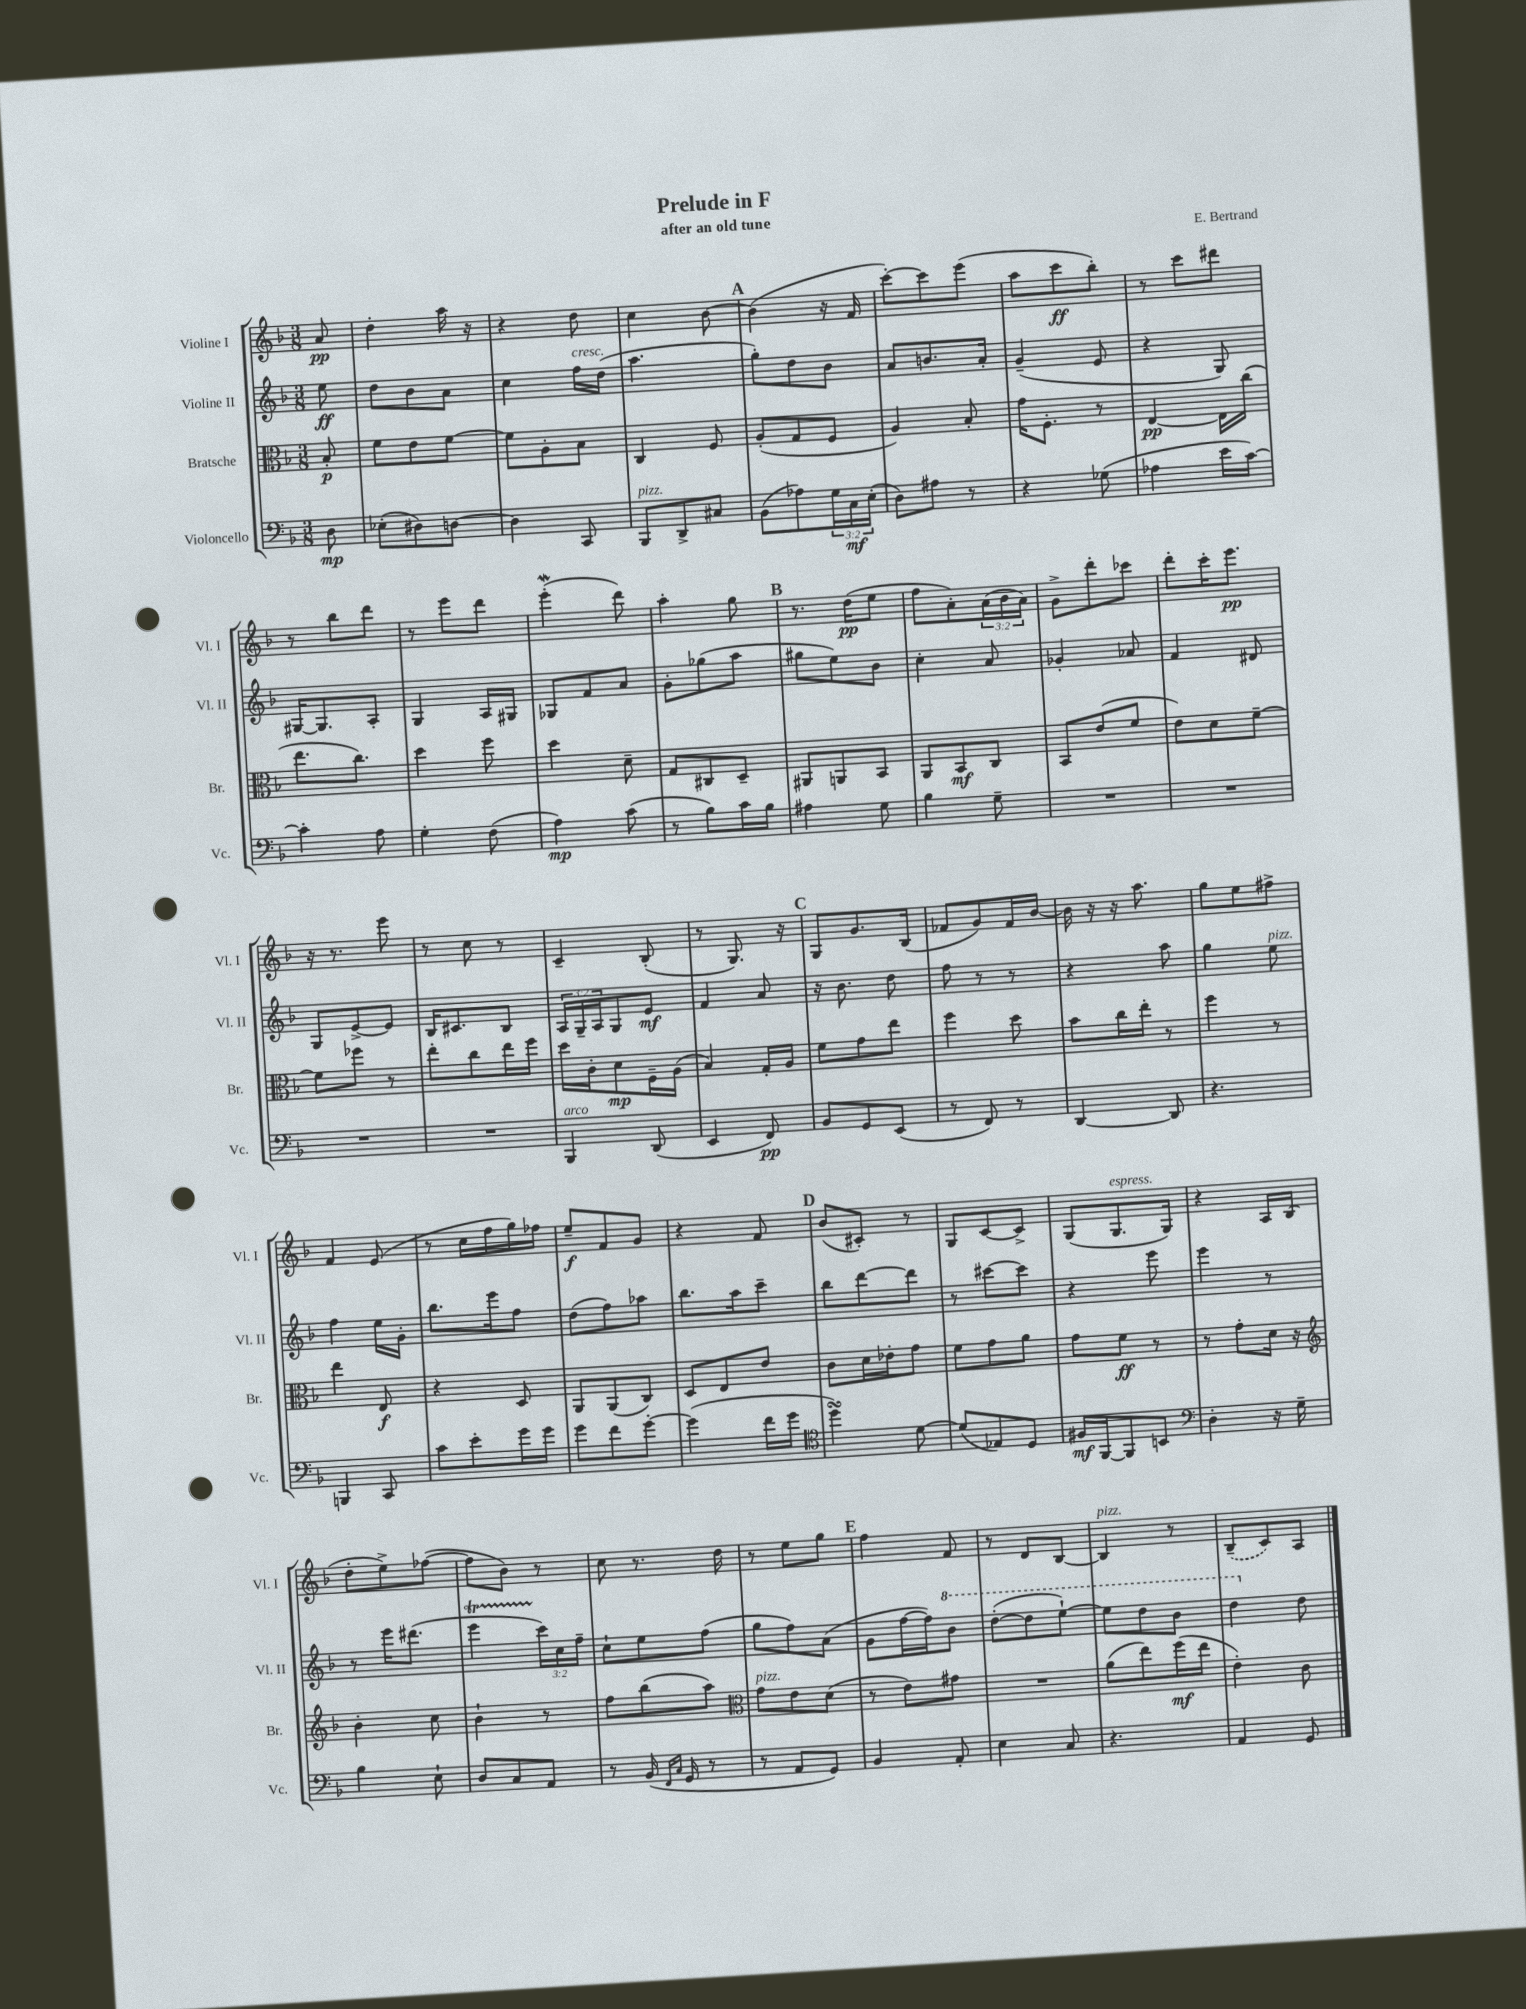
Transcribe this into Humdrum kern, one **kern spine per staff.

**kern	**dynam	**kern	**dynam	**kern	**dynam	**kern	**dynam
*part4	*part4	*part3	*part3	*part2	*part2	*part1	*part1
*staff4	*staff4	*staff3	*staff3	*staff2	*staff2	*staff1	*staff1
*I"Violoncello	*	*I"Bratsche	*	*I"Violine II	*	*I"Violine I	*
*I'Vc.	*	*I'Br.	*	*I'Vl. II	*	*I'Vl. I	*
*clefF4	*	*clefC3	*	*clefG2	*	*clefG2	*
*k[b-]	*	*k[b-]	*	*k[b-]	*	*k[b-]	*
*M3/8	*	*M3/8	*	*M3/8	*	*M3/8	*
=	=	=	=	=	=	=	=
8D\	mp	8B-'/	p	8ee\	ff	8a/	pp
=1	=1	=1	=1	=1	=1	=1	=1
(8E-X'\L	.	8f\L	.	8dd\L	.	4dd'\	.
8D#X\)	.	8e\	.	8b-\	.	.	.
[8Dn\J	.	[8f\J	.	8a\J	.	16aa\	.
.	.	.	.	.	.	16r	.
=2	=2	=2	=2	=2	=2	=2	=2
4D\]	.	8f\L]	.	4cc\	.	4r	.
.	.	8A'\	.	.	.	.	.
!	!	!	!	!LO:TX:a:i:t=cresc.	!	!	!
8CC/	.	8B-\J	.	16ff\LL	.	8dd\	.
.	.	.	.	(16dd\JJ	.	.	.
=3	=3	=3	=3	=3	=3	=3	=3
!LO:TX:a:i:t=pizz.	!	!	!	!	!	!	!
8BBB-/L	.	4C/	.	4.aa\	.	4cc\	.
8DD^/	.	.	.	.	.	.	.
8C#X/J	.	8F/	.	.	.	[8b-\	.
!!LO:REH:place=s1:t=A
=4	=4	=4	=4	=4	=4	=4	=4
(8BB-\L	.	(8A'/L	.	8gg'\L)	.	(4b-\]	.
8A-X\)	.	8G/	.	8dd\	.	.	.
24G\L	.	8F/J	.	8b-\J	.	16r	.
24C\	mf	.	.	.	.	.	.
.	.	.	.	.	.	16f/	.
(24E'\JJ	.	.	.	.	.	.	.
=5	=5	=5	=5	=5	=5	=5	=5
8D\L)	.	4A/)	.	8a/L	.	[8ccc'\L)	.
8A#X\J	.	.	.	8.bn/	.	8ccc\]	.
8r	.	8B-'/	.	.	.	(8eee\J	.
.	.	.	.	16a'/Jk	.	.	.
=6	=6	=6	=6	=6	=6	=6	=6
4r	.	16g\KL	.	(4g~/	.	8aa\L	.
.	.	8.F'\J	.	.	.	.	.
.	.	.	.	.	.	8ccc\	ff
(8G-X\	.	8r	.	8e/	.	8bb-'\J)	.
=7	=7	=7	=7	=7	=7	=7	=7
4A-X\	.	[4E/	pp	4r	.	8r	.
.	.	.	.	.	.	8ccc\L	.
16e\LL	.	16E\LL]	.	8G/)	.	8ddd#X\J	.
[16c\JJ)	.	(16cc\JJ	.	.	.	.	.
!!LO:LB:g=z
=8	=8	=8	=8	=8	=8	=8	=8
4c'\]	.	8.ee\L	.	[16G#X/KL	.	8r	.
.	.	.	.	8.G#/]	.	.	.
.	.	.	.	.	.	8bb-\L	.
.	.	8.cc\J)	.	.	.	.	.
8A\	.	.	.	8A'/J	.	8ddd\J	.
=9	=9	=9	=9	=9	=9	=9	=9
4G'\	.	4dd\	.	4G/	.	8r	.
.	.	.	.	.	.	8eee\L	.
(8F\	.	8ff\	.	16A/LL	.	8ddd\J	.
.	.	.	.	16G#X/JJ	.	.	.
=10	=10	=10	=10	=10	=10	=10	=10
4A\)	mp	4dd\	.	8G-X/L	.	(4eeeW'\	.
.	.	.	.	8f/	.	.	.
(8c\	.	8d~\	.	8a/J	.	8ddd\)	.
=11	=11	=11	=11	=11	=11	=11	=11
8r	.	8G/L	.	8g'\L	.	4aa'\	.
8B-\L)	.	8C#X/	.	(8gg-X\	.	.	.
16c\L	.	8D~/J	.	8aa\J	.	8gg\	.
16B-\JJ	.	.	.	.	.	.	.
!!LO:REH:place=s1:t=B
=12	=12	=12	=12	=12	=12	=12	=12
4A#X\	.	8AA#X/L	.	8gg#X\L	.	8.r	.
.	.	8AAn/	.	8ee\)	.	.	.
.	.	.	.	.	.	(16dd\KL	pp
8G\	.	8BB-/J	.	8b-\J	.	8ee\J	.
=13	=13	=13	=13	=13	=13	=13	=13
4B-\	.	8AA/L	.	4cc'\	.	8ff\L	.
.	.	8BB-/	mf	.	.	8a'\)	.
8G~\	.	8C/J	.	8a/	.	(24a\L	.
.	.	.	.	.	.	24b-\	.
.	.	.	.	.	.	24a\JJ)	.
=14	=14	=14	=14	=14	=14	=14	=14
4.r	.	8BB-/L	.	4g-X'/	.	8g^\L	.
.	.	(8e/	.	.	.	8ddd'\	.
.	.	8f/J	.	8a-X/	.	8ccc-X\J	.
=15	=15	=15	=15	=15	=15	=15	=15
4.r	.	8e\L)	.	4f/	.	8ddd'\L	.
.	.	8d\	.	.	.	16ccc'\K	.
.	.	.	.	.	.	8.eee\J	pp
.	.	[8f~\J	.	8d#X/	.	.	.
!!LO:LB:g=z
=16	=16	=16	=16	=16	=16	=16	=16
4.r	.	8f\L]	.	8G/L	.	16r	.
.	.	.	.	.	.	8.r	.
.	.	8ff-X\J	.	[8e^/	.	.	.
.	.	8r	.	8e/J]	.	8eee\	.
=17	=17	=17	=17	=17	=17	=17	=17
4.r	.	8ee'\L	.	16B-/KL	.	8r	.
.	.	.	.	8.c#X/	.	.	.
.	.	8cc\	.	.	.	8cc\	.
.	.	16ee\L	.	8B-/J	.	8r	.
.	.	16ff\JJ	.	.	.	.	.
=18	=18	=18	=18	=18	=18	=18	=18
!LO:TX:a:i:t=arco	!	!	!	!	!	!	!
4BBB-/	.	16dd\LL	.	24A/LL	.	4c~/	.
.	.	.	.	24G~/	.	.	.
.	.	16c'\J	.	.	.	.	.
.	.	.	.	24A/J	.	.	.
.	.	8d\	mp	8G/	.	.	.
(8DD/	.	16F~\L	.	8e/J	mf	(8B-'/	.
.	.	(16A\JJ	.	.	.	.	.
=19	=19	=19	=19	=19	=19	=19	=19
4EE/	.	4B-/)	.	4f/	.	8r	.
.	.	.	.	.	.	8.G/)	.
8FF/)	pp	16G'/LL	.	8a/	.	.	.
.	.	16A/JJ	.	.	.	16r	.
!!LO:REH:place=s1:t=C
=20	=20	=20	=20	=20	=20	=20	=20
8BB-/L	.	8f\L	.	16r	.	8G/L	.
.	.	.	.	8.b-\	.	.	.
8GG/	.	8g\	.	.	.	8.g/	.
(8EE/J	.	8ee\J	.	8dd\	.	.	.
.	.	.	.	.	.	(16B-/Jk	.
=21	=21	=21	=21	=21	=21	=21	=21
8r	.	4ff\	.	8ff\	.	8f-X/L	.
8FF/)	.	.	.	8r	.	8g/)	.
8r	.	8dd\	.	8r	.	16f-/L	.
.	.	.	.	.	.	[16b-/JJ	.
=22	=22	=22	=22	=22	=22	=22	=22
[4DD/	.	8b-\L	.	4r	.	16b-\]	.
.	.	.	.	.	.	16r	.
.	.	16cc\L	.	.	.	16r	.
.	.	16ee'\JJ	.	.	.	8.aa\	.
8DD/]	.	8r	.	8aa\	.	.	.
=23	=23	=23	=23	=23	=23	=23	=23
4.r	.	4ff\	.	4gg\	.	8gg\L	.
.	.	.	.	.	.	8ee\	.
!	!	!	!	!LO:TX:a:i:t=pizz.	!	!	!
.	.	8r	.	8ee\	.	8ff#X^\J	.
!!LO:LB:g=z
=24	=24	=24	=24	=24	=24	=24	=24
4BBBn/	.	4ee\	.	4ff\	.	4f/	.
8CC/	.	8E/	f	16ee\LL	.	(8e/	.
.	.	.	.	16g'\JJ	.	.	.
=25	=25	=25	=25	=25	=25	=25	=25
8c\L	.	4r	.	8.bb-\L	.	8r	.
8e'\	.	.	.	.	.	16cc\LL	.
.	.	.	.	16eee\k	.	16ff\	.
16g\L	.	8D/	.	8ff\J	.	16gg\)	.
16g\JJ	.	.	.	.	.	16ff-X\JJ	.
=26	=26	=26	=26	=26	=26	=26	=26
8g\L	.	8AA/L	.	(8dd\L	.	8ee~/L	f
8f\	.	(8AA/	.	8ff\)	.	8f/	.
[8g'\J	.	8C/J)	.	8aa-X\J	.	8g/J	.
=27	=27	=27	=27	=27	=27	=27	=27
(4g\]	.	8D/L	.	8.bb-\L	.	4r	.
.	.	8E/	.	.	.	.	.
.	.	.	.	16aa\k	.	.	.
16f\LL	.	8e/J	.	8ccc~\J	.	8f/	.
16g\JJ	.	.	.	.	.	.	.
!!LO:REH:place=s1:t=D
=28	=28	=28	=28	=28	=28	=28	=28
*clefC4	*	*	*	*	*	*	*
4ddsSSS\)	.	8c\L	.	8bb-\L	.	(8b-/L	.
.	.	16d\L	.	[8ddd\	.	8c#X'/J)	.
.	.	16e-X'\J	.	.	.	.	.
[8d\	.	8g\J	.	8ddd\J]	.	8r	.
=29	=29	=29	=29	=29	=29	=29	=29
(8d/L]	.	8f\L	.	8r	.	8G/L	.
8E-X/)	.	8g\	.	[8ccc#X\L	.	[8c/	.
8D/J	.	8a\J	.	8ccc#\J]	.	8c^/J]	.
=30	=30	=30	=30	=30	=30	=30	=30
16F#X/LL	mf	8g\L	.	4r	.	(8G/L	.
[16FF/J	.	.	.	.	.	.	.
!	!	!	!	!	!	!LO:TX:a:i:t=espress.	!
8FF/]	.	8f\J	ff	.	.	8.G/	.
8BBn/J	.	8r	.	8eee\	.	.	.
.	.	.	.	.	.	16G/Jk)	.
=31	=31	=31	=31	=31	=31	=31	=31
*clefF4	*	*	*	*	*	*	*
4D'\	.	8r	.	4eee\	.	4r	.
.	.	8g'\L	.	.	.	.	.
16r	.	16d\Jk	.	8r	.	16A/LL	.
16G~\	.	16r	.	.	.	(16B-/JJ	.
!!LO:LB:g=z
=32	=32	=32	=32	=32	=32	=32	=32
*	*	*clefG2	*	*	*	*	*
4B-\	.	4b-'\	.	8r	.	8dd'\L	.
.	.	.	.	16eee\KL	.	8ee^\)	.
.	.	.	.	(8.ddd#X\J	.	.	.
8E`\	.	8cc\	.	.	.	([8ff-X\J	.
=33	=33	=33	=33	=33	=33	=33	=33
8D/L	.	4b-`\	.	4eeet\	.	8ff-\L]	.
8C/	.	.	.	.	.	8b-\J)	.
8AA/J	.	8r	.	24ccc\LL)	.	8r	.
.	.	.	.	24cc\	.	.	.
.	.	.	.	24ff~\JJ	.	.	.
=34	=34	=34	=34	=34	=34	=34	=34
8r	.	8ff\L	.	8cc`\L	.	8cc\	.
(16BB-/	.	(8bb-\	.	8ee\	.	8.r	.
16qqFF/LL	.	.	.	.	.	.	.
16qqC/JJ	.	.	.	.	.	.	.
16GG/	.	.	.	.	.	.	.
8r	.	8aa\J)	.	(8ff\J	.	.	.
.	.	.	.	.	.	16dd\	.
=35	=35	=35	=35	=35	=35	=35	=35
*	*	*clefC3	*	*	*	*	*
!	!	!LO:TX:a:i:t=pizz.	!	!	!	!	!
8r	.	8g\L	.	8gg\L	.	8r	.
8AA/L	.	8e\	.	8ff\)	.	8ee\L	.
8GG/J)	.	(8d\J	.	(8a\J	.	8gg\J	.
!!LO:REH:place=s1:t=E
=36	=36	=36	=36	=36	=36	=36	=36
4BB-/	.	8r	.	8g\L	.	4ff\	.
.	.	8e\L)	.	[16ff\L	.	.	.
.	.	.	.	16ff\J])	.	.	.
*	*	*	*	*8va	*	*	*
8AA'/	.	8g#X\J	.	8bb-\J	.	8f/	.
=37	=37	=37	=37	=37	=37	=37	=37
4E\	.	4.r	.	([8ddd'\L	.	8r	.
.	.	.	.	8ddd\]	.	8d/L	.
8C/	.	.	.	[8eee`\J)	.	[8B-/J	.
=38	=38	=38	=38	=38	=38	=38	=38
!	!	!	!	!	!	!LO:TX:a:i:t=pizz.	!
4.r	.	(8a\L	.	8eee\L]	.	4B-/]	.
.	.	8ee\)	.	8ddd\	.	.	.
.	.	(16ff\L	mf	8bb-\J	.	8r	.
.	.	16ee\JJ	.	.	.	.	.
=39	=39	=39	=39	=39	=39	=39	=39
4AA/	.	4e'\)	.	4ddd\	.	(8B-~/L	.
.	.	.	.	.	.	8c/)	.
*	*	*	*	*X8va	*	*	*
8GG/	.	8c\	.	8dd\	.	8A/J	.
==	==	==	==	==	==	==	==
*-	*-	*-	*-	*-	*-	*-	*-
